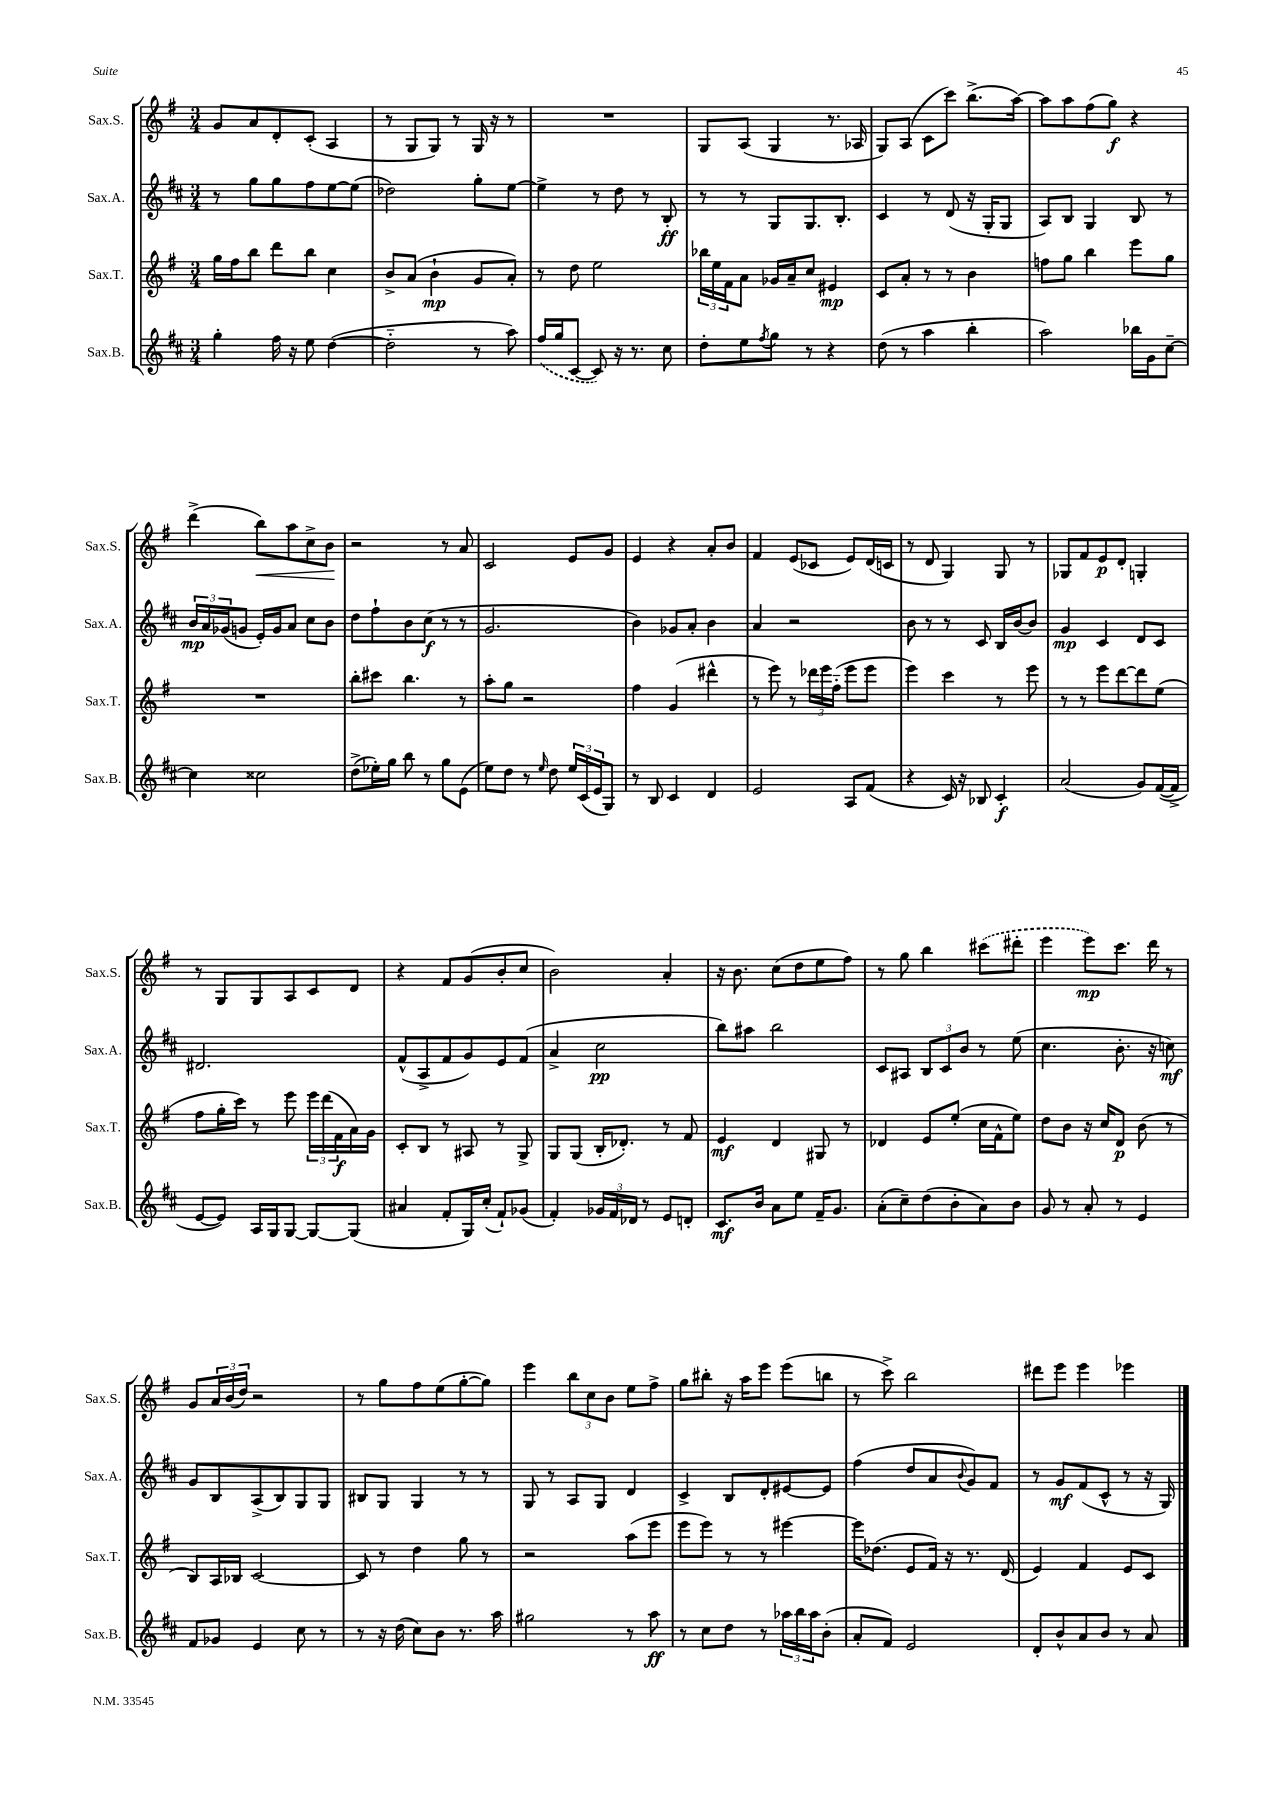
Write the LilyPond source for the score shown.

<<
\new StaffGroup <<
\new Staff = "s0" \with { instrumentName = "Sax.S." shortInstrumentName = "Sax.S." } {
    \clef treble \key g \major \numericTimeSignature \time 3/4
    g'8 a'8 d'8-. c'8-.( a4 |
    r8 g8 g8) r8 g16 r16 r8 |
    R2. |
    g8 a8( g4 r8. aes16 |
    g8) a8( c'8 c'''8) b''8.->( a''16~) |
    a''8 a''8 fis''8( g''8\f) r4 |
    d'''4->( b''8\<) a''8 c''8-> b'8\! |
    r2 r8 a'8 |
    c'2 e'8 g'8 |
    e'4 r4 a'8-. b'8 |
    fis'4 e'8( ces'8 e'8) d'16( c'16 |
    r8 d'8 g4) g8 r8 |
    ges8 fis'8 e'8\p d'8-. g4-. |
    r8 g8 g8 a8 c'8 d'8 |
    r4 fis'8 g'8( b'8-. c''8 |
    b'2) a'4-. |
    r16 b'8. c''8( d''8 e''8 fis''8) |
    r8 g''8 b''4 \once \slurDashed cis'''8( dis'''8-. |
    e'''4 e'''8\mp) c'''8. d'''16 r8 |
    g'8 \tuplet 3/2 { a'16 b'16( d''16) } r2 |
    r8 g''8 fis''8 e''8( g''8~-. g''8) |
    e'''4 \tuplet 3/2 { b''8 c''8 b'8 } e''8 fis''8-> |
    g''8 bis''8-. r16 a''16 e'''8 e'''8( b''8 |
    r8 c'''8->) b''2 |
    dis'''8 e'''8 e'''4 ees'''4 \bar "|." |
}
\new Staff = "s1" \with { instrumentName = "Sax.A." shortInstrumentName = "Sax.A." } {
    \clef treble \key d \major \numericTimeSignature \time 3/4
    r8 g''8 g''8 fis''8 e''8~ e''8( |
    des''2) g''8-. e''8~ |
    e''4-> r8 d''8 r8 b8-.\ff |
    r8 r8 g8 g8. b8.-. |
    cis'4 r8 d'8( r16 g16-. g8 |
    a8) b8 g4 b8 r8 |
    \tuplet 3/2 { b'16\mp a'16 ges'16( } g'8 e'16-.) g'16 a'8 cis''8 b'8 |
    d''8 fis''8-! b'8 cis''8\f( r8 r8 |
    g'2. |
    b'4) ges'8 a'8-. b'4 |
    a'4 r2 |
    b'8 r8 r8 cis'8 b16 b'16~ b'8 |
    g'4\mp cis'4 d'8 cis'8 |
    dis'2. |
    fis'8-^( a8-> fis'8 g'8) e'8 fis'8( |
    a'4-> cis''2\pp |
    b''8) ais''8 b''2 |
    cis'8 ais8 \tuplet 3/2 { b8 cis'8 b'8 } r8 e''8( |
    cis''4. b'8.-. r16 c''8\mf) |
    g'8 b8 a8->( b8) g8 g8 |
    bis8 g8 g4 r8 r8 |
    g8 r8 a8 g8 d'4 |
    cis'4-> b8 d'8-. eis'8~ eis'8 |
    fis''4( d''8 a'8 \appoggiatura { b'8 } g'8) fis'8 |
    r8 g'8\mf fis'8( cis'8-^ r8 r16 g16) \bar "|." |
}
\new Staff = "s2" \with { instrumentName = "Sax.T." shortInstrumentName = "Sax.T." } {
    \clef treble \key g \major \numericTimeSignature \time 3/4
    g''16 fis''16 b''8 d'''8 b''8 c''4 |
    b'8-> a'8( b'4-!\mp g'8 a'8-.) |
    r8 d''8 e''2 |
    \tuplet 3/2 { bes''16 e''16 fis'16 } a'8 ges'16 a'16-- c''8 eis'4\mp |
    c'8 a'8-. r8 r8 b'4 |
    f''8 g''8 b''4 e'''8 g''8 |
    R2. |
    b''8-. cis'''8 b''4. r8 |
    a''8-. g''8 r2 |
    fis''4 g'4( dis'''4-^ |
    r8 e'''8) r8 \tuplet 3/2 { des'''16 e'''16 fis''16-_( } e'''8 e'''8 |
    e'''4) c'''4 r8 e'''8 |
    r8 r8 e'''8 d'''8~ d'''8 e''8( |
    fis''8 g''16-. c'''16) r8 e'''8 \tuplet 3/2 { e'''16 d'''16( fis'16\f } a'16) g'16 |
    c'8-. b8 r8 ais8 r8 g8-> |
    g8 g8( b16-. des'8.-.) r8 fis'8 |
    e'4\mf d'4 gis8 r8 |
    des'4 e'8 e''8-.( c''16 fis'16-^ e''8) |
    d''8 b'8 r16 c''16 d'8\p b'8( r8 |
    b8) a16 bes16 c'2~ |
    c'8 r8 d''4 g''8 r8 |
    r2 a''8( e'''8 |
    e'''8 e'''8) r8 r8 eis'''4~ |
    eis'''16 des''8.( e'8 fis'16) r16 r8. d'16( |
    e'4) fis'4 e'8 c'8 \bar "|." |
}
\new Staff = "s3" \with { instrumentName = "Sax.B." shortInstrumentName = "Sax.B." } {
    \clef treble \key d \major \numericTimeSignature \time 3/4
    g''4-. fis''16 r16 e''8 d''4~( |
    d''2-_ r8 a''8) |
    \once \slurDashed fis''16( g''16 cis'8~ cis'8) r16 r8. cis''8 |
    d''8-. e''8 \acciaccatura { fis''8 } g''8 r8 r4 |
    d''8( r8 a''4 b''4-. |
    a''2) bes''16 g'16 cis''8~-- |
    cis''4 cisis''2 |
    d''8->( ees''16-.) g''16 b''8 r8 g''8 e'8( |
    e''8) d''8 r8 \grace { e''16 } d''8 \tuplet 3/2 { e''16 cis'16( e'16 } g8) |
    r8 b8 cis'4 d'4 |
    e'2 a8 fis'8( |
    r4 cis'16) r16 bes8 cis'4-.\f |
    a'2( g'8) fis'16~( fis'16-> |
    e'8~ e'8) a16 g16 g8~ g8~ g8( |
    ais'4 fis'8-. g16) cis''16-.( fis'8-!) ges'8( |
    fis'4-.) \tuplet 3/2 { ges'16 fis'16 des'16 } r8 e'8 d'8-. |
    cis'8.\mf b'16 a'8 e''8 fis'16-- g'8. |
    a'8-.( cis''8--) d''8( b'8-. a'8) b'8 |
    g'8 r8 a'8-. r8 e'4 |
    fis'8 ges'8 e'4 cis''8 r8 |
    r8 r16 d''16( cis''8) b'8 r8. a''16 |
    gis''2 r8 a''8\ff |
    r8 cis''8 d''8 r8 \tuplet 3/2 { aes''16 b''16 aes''16 } b'8-.( |
    a'8-. fis'8) e'2 |
    d'8-. b'8-^ a'8 b'8 r8 a'8 \bar "|." |
}
>>
>>
\layout { \context { \Score \remove "Bar_number_engraver" } }
